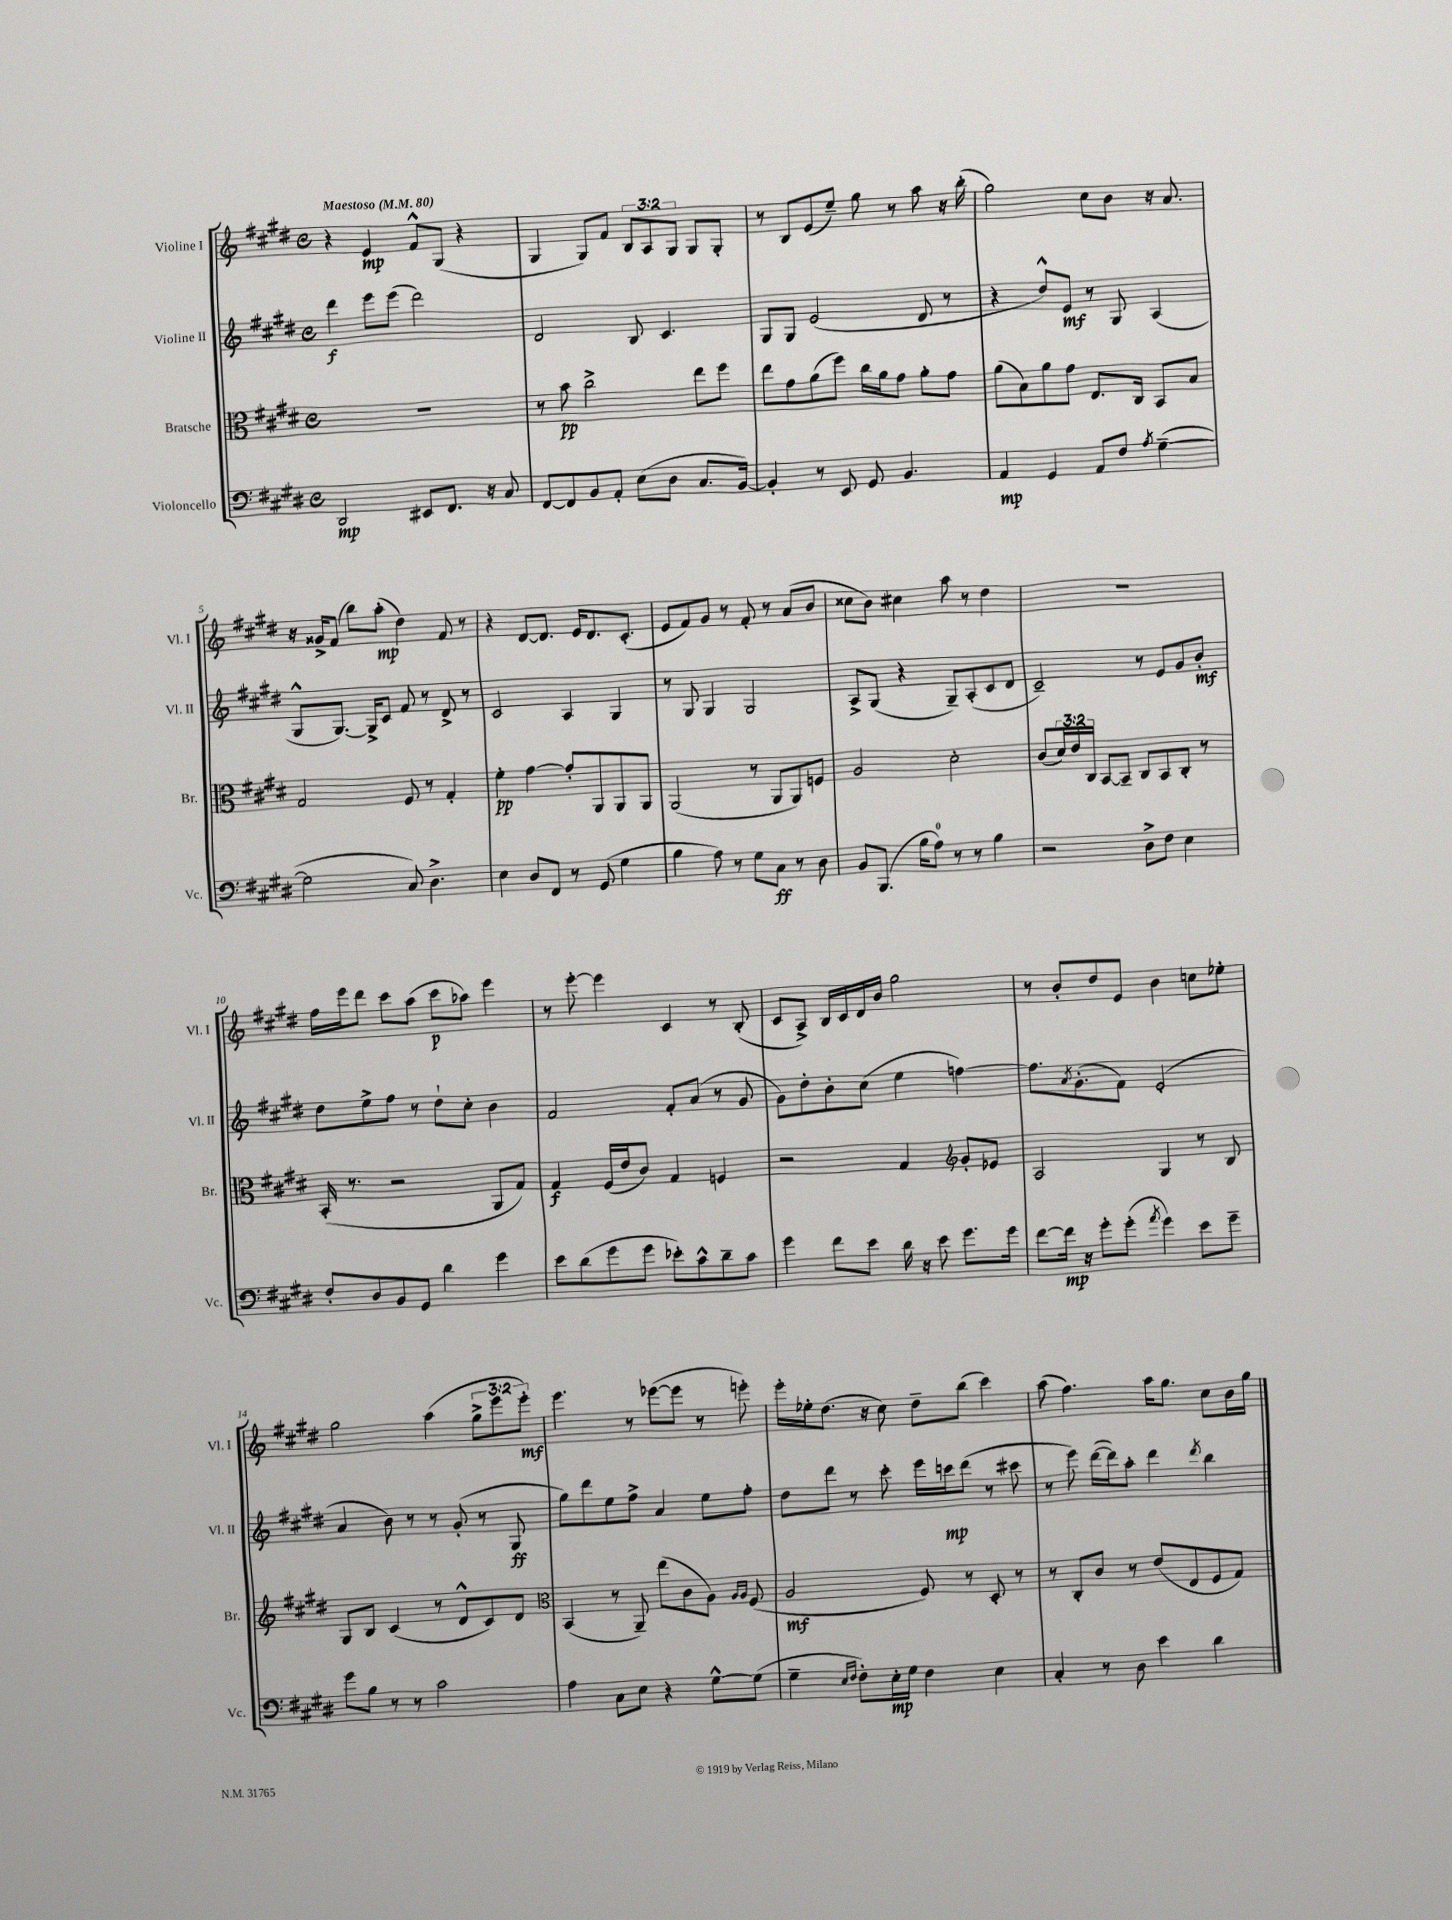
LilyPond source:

<<
\new StaffGroup <<
\new Staff = "s0" \with { instrumentName = "Violine I" shortInstrumentName = "Vl. I" } {
    \clef treble \key e \major \defaultTimeSignature \time 4/4 \override Staff.TupletNumber.text = #tuplet-number::calc-fraction-text \tempo "Maestoso" 4 = 80
    r4 e'4\mp fis'8-^ gis8( r4 |
    gis4 gis8) fis'8 \tuplet 3/2 { b8 a8 gis8 } gis8 gis8-. |
    r8 b8 e'8( e''8--) gis''8 r8 a''8 r16 b''16-.( |
    gis''2) cis''8 b'8 r16 a'8. |
    r16 gisis'16-> fis'8( b''8) a''8-.\mp( dis''4) fis'8 r8 |
    r4 dis'8~ dis'8. e'16 dis'8. cis'8.-.( |
    e'8 fis'8) gis'8 r8 fis'8-. r8 a'8( b'8 |
    cisis''8 b'8) cis''4 a''8 r8 dis''4 |
    R1 |
    fis''16 e'''16 dis'''8 cis'''8 a''8( cis'''8\p aes''8) e'''4 |
    r8 e'''8~-. e'''4 cis'4 r8 b8-.( |
    cis'8 a8->) b16 cis'16 dis'16 b'16 gis''2 |
    r8 b'8-. dis''8 e'8 b'4 c''8 ees''8-. |
    gis''2 a''4( \tuplet 3/2 { gis''8-> e'''8 e'''8-.\mf) } |
    e'''4. r8 ees'''8~( ees'''8 r8 e'''8-.) |
    e'''16-. ees''16-. dis''8.( r16 cis''8) dis''8-- b''8( cis'''4) |
    a''8( fis''4.) a''16 gis''8. cis''8 b'16 gis''16 \bar "|." |
}
\new Staff = "s1" \with { instrumentName = "Violine II" shortInstrumentName = "Vl. II" } {
    \clef treble \key e \major \defaultTimeSignature \time 4/4
    dis'''4\f e'''8 e'''8( dis'''2) |
    dis'2 b8 cis'4. |
    gis8 gis8 e'2( dis'8 r8 |
    r4 dis''8-^) e'8\mf r8 gis8 a4( |
    gis8-^ gis8.~) gis16-> cis'8 fis'8 r8 dis'8-> r8 |
    cis'2 a4 gis4 |
    r8 gis8 gis4 gis2 |
    a8-> gis8( r4 gis8--) a8-.( cis'8 dis'8 |
    cis'2--) r8 e'8 gis'8 b'8-.\mf |
    dis''8 e''8-> fis''8 r8 dis''8-! cis''8-. b'4 |
    fis'2 fis'8-. a'8( r8 gis'8 |
    gis'8) dis''8-. b'8-. cis''8( e''4 f''4~) |
    f''8. \acciaccatura { a'8 } gis'8.-.( fis'8) e'2-.( |
    a'4 b'8) r8 r8 gis'8-.( r8 gis8\ff |
    gis''8) dis'''8 e''8 fis''8-> a'4 e''8 fis''8-. |
    dis''8 dis'''8 r8 cis'''8-. e'''16 c'''16\mp dis'''8( r8 cis'''8 |
    r8 e'''8) dis'''16~( dis'''16) a''8-. dis'''4 \acciaccatura { dis'''8 } b''4 \bar "|." |
}
\new Staff = "s2" \with { instrumentName = "Bratsche" shortInstrumentName = "Br." } {
    \clef alto \key e \major \defaultTimeSignature \time 4/4 \override Staff.TupletNumber.text = #tuplet-number::calc-fraction-text
    R1 |
    r8 b'8\pp cis''2-> e''8 fis''8 |
    e''8 gis'8 a'8( fis''8) cis''16 a'16 gis'8 a'8-. gis'8 |
    a'8( b8) a'8 gis'8 e8. cis16 b,8 b8 |
    gis2 fis8 r8 gis4-. |
    fis'4-.\pp gis'4~ gis'8-. a,8 a,8 a,8 |
    a,2( r8 a,8 a,8) f8 |
    a2 dis'2-. |
    cis'8( \tuplet 3/2 { dis'16) e'16 cis16 } b,8~ b,8-- cis8 b,8 cis8-. r8 |
    b,16-.( r8. r2 a,8 gis8) |
    gis4\f fis16( e'16 cis'8) gis4 f4 |
    r2 gis4 \clef treble gis'8-. ees'8 |
    a2 gis4 r8 b8 |
    gis8 b8 cis'4( r8 dis'8-^ cis'8) dis'8 |
    \clef alto b,4( r8 a,8--) e''8( cis'8 a8) \grace { a16 a16 } fis8( |
    a2\mf fis8) r8 dis8-. r8 |
    r8 cis8-. cis'8 r8 e'8( e8 fis8 gis8) \bar "|." |
}
\new Staff = "s3" \with { instrumentName = "Violoncello" shortInstrumentName = "Vc." } {
    \clef bass \key e \major \defaultTimeSignature \time 4/4
    dis,2\mp eis,8 fis,8. r16 cis8 |
    fis,8~ fis,8 b,8 a,8-. e8( dis8 cis8. b,16~) |
    b,4-. r8 e,8 gis,8 b,4. |
    a,4\mp gis,4 a,8 fis8 \acciaccatura { a8 } gis4~--( |
    gis2 cis8) dis4.-> |
    e4 dis8 fis,8 r8 gis,8( gis4 |
    b4 a8) r8 gis8 cis8\ff r8 dis8 |
    b,8 b,,8.( b16 a8-0) r8 r8 b4 |
    r2 dis8-> fis8 e4 |
    fis8-. dis8 b,8 gis,8 dis'4 gis'4 |
    e'8 dis'8( gis'8 gis'8 ees'8-.) cis'8-^ dis'8-- cis'8 |
    gis'4 fis'8 e'8 dis'16 r16 e'8 gis'8. gis'16 |
    fis'8~ fis'16\mp r16 gis'8-. gis'8-.( \acciaccatura { a'8 } gis'4) e'8 gis'8-- |
    gis'8 b8 r8 r8 cis'2 |
    a4 cis8 e8 r4 gis8~-^ gis8( |
    gis4-- \grace { e16 fis16 } fis8-.) e16-.\mp gis16 fis4 e4 |
    cis4-. r8 dis8 e'4 dis'4 \bar "|." |
}
>>
>>
